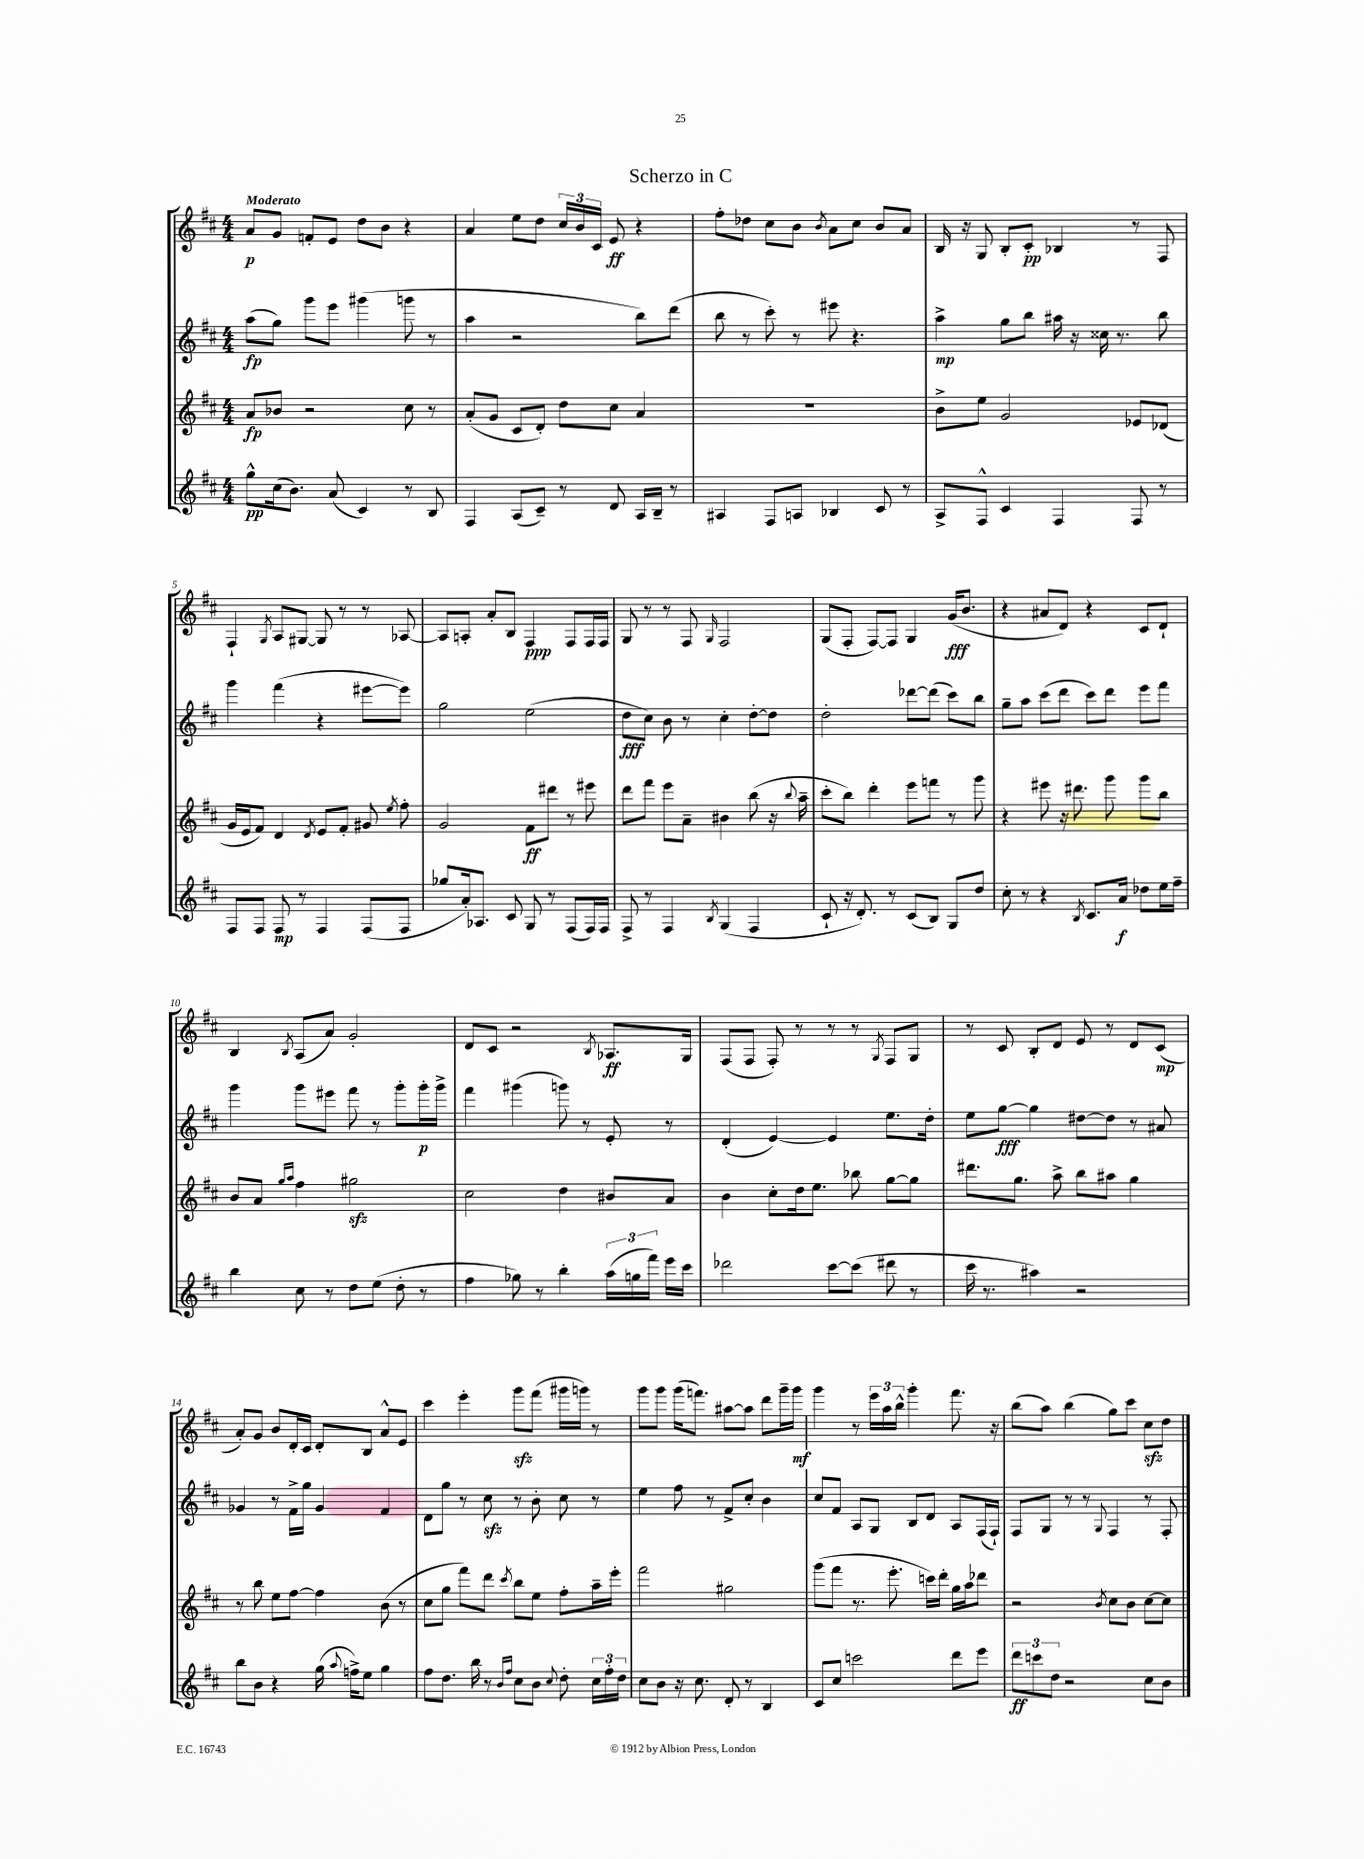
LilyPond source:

\header { title = "Scherzo in C" }
<<
\new StaffGroup <<
\new Staff = "s0" {
    \clef treble \key d \major \numericTimeSignature \time 4/4 \tempo "Moderato"
    \autoBeamOff a'8[\p g'8] f'8[-. e'8] d''8[ b'8] r4 |
    a'4 e''8[ d''8] \tuplet 3/2 { cis''16[ b'16 cis'16] } e'8\ff r4 |
    fis''8[-. des''8] cis''8[ b'8] \acciaccatura { b'8 } a'8[ cis''8] b'8[ a'8] |
    b16 r16 g8 b8[-. cis'8]-.\pp bes4 r8 fis8 |
    fis4-! \acciaccatura { g8 } a8[ gis8]~ gis8 r8 r8 aes8~ |
    aes8[ a8]-. a'8[-. b8] fis4\ppp fis8[ fis16 fis16] |
    g8 r8 r8 fis8 \grace { g16 } fis2 |
    g8[( fis8]-. fis8[~) fis8] g4 g'16[\fff( b'8.] |
    r4 ais'8[ d'8]) r4 cis'8[ d'8]-! |
    b4 \acciaccatura { b8 } a8[( a'8]) g'2-. |
    d'8[ cis'8] r2 \acciaccatura { b8 } aes8.[\ff g16] |
    fis8[( fis8] fis8-.) r8 r8 r8 \acciaccatura { g8 } fis8[ g8] |
    r8 cis'8 b8[-. d'8] e'8 r8 d'8[ cis'8]\mp( |
    a'8[-.) g'8] b'8[ d'16-. cis'16] d'8[-. b8] a'8[-^ e'8] |
    cis'''4 e'''4-. g'''8[\sfz fis'''8]( gis'''16[ g'''16]) r8 |
    g'''8[ g'''8] g'''16[( f'''8.]) ais''8[~ ais''8] d'''8[ g'''16-- g'''16]\mf |
    g'''4 r8 \tuplet 3/2 { e'''16[ a''16 b''16]-^ } g'''4-. fis'''8. r16 |
    b''8[( a''8]) b''4( g''8[) cis'''8] cis''8[\sfz d''8] \bar "|." |
}
\new Staff = "s1" {
    \clef treble \key d \major \numericTimeSignature \time 4/4
    \autoBeamOff a''8[\fp( g''8]) g'''8[ e'''8] gis'''4( g'''8 r8 |
    a''4 r2 b''8[) d'''8]( |
    b''8 r8 cis'''8-.) r8 eis'''8 r4. |
    a''4->\mp g''8[ b''8] ais''16 r16 cisis''16 r8. b''8 |
    g'''4 fis'''4( r4 eis'''8[~ eis'''8]) |
    g''2 e''2( |
    d''8[\fff cis''8]) b'8 r8 cis''4-. d''8[~-. d''8] |
    d''2-. des'''8[~ des'''8]( cis'''8[) b''8] |
    g''8[-- a''8] cis'''8[( d'''8] cis'''8[) d'''8] e'''8[ fis'''8] |
    g'''4 g'''8[ eis'''8] fis'''8 r8 g'''8[-. g'''16-.\p g'''16]-> |
    fis'''4 gis'''4( g'''8) r8 e'8-. r8 |
    d'4-.( e'4~) e'4 e''8.[ d''16]-. |
    e''8[ g''8]~\fff g''4 dis''8[~ dis''8] r8 ais'8 |
    ges'4 r8 fis'16[-> g''16] ges'4 fis'4 |
    d'8[ g''8] r8 cis''8\sfz r8 b'8-. cis''8 r8 |
    e''4 fis''8 r8 fis'8[-> cis''8]-. b'4 |
    cis''8[ fis'8] a8[ g8] b8[ d'8] a8[ fis16( fis16]-!) |
    fis8[ g8] r8 r8 \appoggiatura { g8 } fis4 r8 fis8-. \bar "|." |
}
\new Staff = "s2" {
    \clef treble \key d \major \numericTimeSignature \time 4/4
    \autoBeamOff a'8[\fp bes'8] r2 cis''8 r8 |
    a'8[-.( g'8] cis'8[ d'8]-.) d''8[ cis''8] a'4 |
    R1 |
    b'8[-> e''8] g'2 ees'8[ des'8]( |
    g'16[ e'16 fis'8]) d'4 \acciaccatura { d'8 } e'8[ fis'8]-. gis'8 \acciaccatura { e''8 } fis''8-. |
    g'2 fis'8[\ff dis'''8] r8 eis'''8 |
    d'''8[ fis'''8] e'''8[ a'8]-- bis'4 b''8( r16 \appoggiatura { b''8 } a''16-- |
    cis'''8[-. b''8]) d'''4-. e'''8[ f'''8] r8 g'''8 |
    r4 eis'''8 r16 dis'''8. g'''8 g'''8[ b''8] |
    b'8[ a'8] \grace { g''16[ a''16] } fis''4 gis''2\sfz |
    cis''2 d''4 bis'8[ a'8] |
    b'4 cis''8[-. d''16 e''8.] bes''8 g''8[~ g''8] |
    dis'''8.[ g''8.] a''8-> b''8[ ais''8] g''4 |
    r8 b''8 e''8[ fis''8]~ fis''4 b'8( r8 |
    cis''8[ g''8] fis'''8[) d'''8] \acciaccatura { cis'''8 } b''8[ e''8] fis''8[-. a''16-- e'''16]-. |
    fis'''2 gis''2 |
    g'''8[( fis'''8] r8. e'''8.-. c'''16[) d'''16]-. g''16[ a''16 des'''8] |
    r2 \acciaccatura { b'8 } cis''8[ b'8] cis''8[~ cis''8] \bar "|." |
}
\new Staff = "s3" {
    \clef treble \key d \major \numericTimeSignature \time 4/4
    \autoBeamOff g''8[-^\pp cis''16( b'8.]) a'8( cis'4) r8 b8 |
    fis4 a8[( cis'8]--) r8 d'8 a16[ b16]-- r8 |
    ais4 fis8[ a8] bes4 cis'8 r8 |
    a8[-> fis8]-^ cis'4 fis4 fis8 r8 |
    fis8[ fis8] fis8\mp r8 fis4 fis8[( fis8] |
    ges''8[ a'16-.) aes8.] cis'8 g8 r8 fis8[( fis16) fis16] |
    fis8-> r8 fis4 \acciaccatura { b8 } g4( fis4 |
    cis'8-! r16 d'8.-.) r8 cis'8[( b8]) g8[ d''8] |
    cis''8-. r8 r4 \acciaccatura { b8 } cis'8.[ a'16]\f des''8[ e''16 fis''16]-- |
    b''4 cis''8 r8 d''8[ e''8]( d''8-. r8 |
    fis''4 ges''8) r8 b''4-. \tuplet 3/2 { a''16[( g''16 fis'''16]) } e'''16[ cis'''16] |
    des'''2 cis'''8[~ cis'''8]( dis'''8 r8 |
    cis'''16 r8. ais''4) r2 |
    b''8[ b'8] r4 g''16( \appoggiatura { a''8 } f''16[->) e''8] g''4 |
    fis''8[ d''8.] b''16 r8 \grace { b'16[ fis''16] } cis''8[ b'8] \appoggiatura { cis''8 } d''8-. \tuplet 3/2 { cis''16[ fis''16-. d''16] } |
    cis''8[ b'8] r16 cis''8. d'8-. r8 b4 |
    cis'8[ cis''8] c'''2 d'''8[ e'''8] |
    \tuplet 3/2 { d'''8[\ff c'''8 d''8] } r2 cis''8[ b'8] \bar "|." |
}
>>
>>
